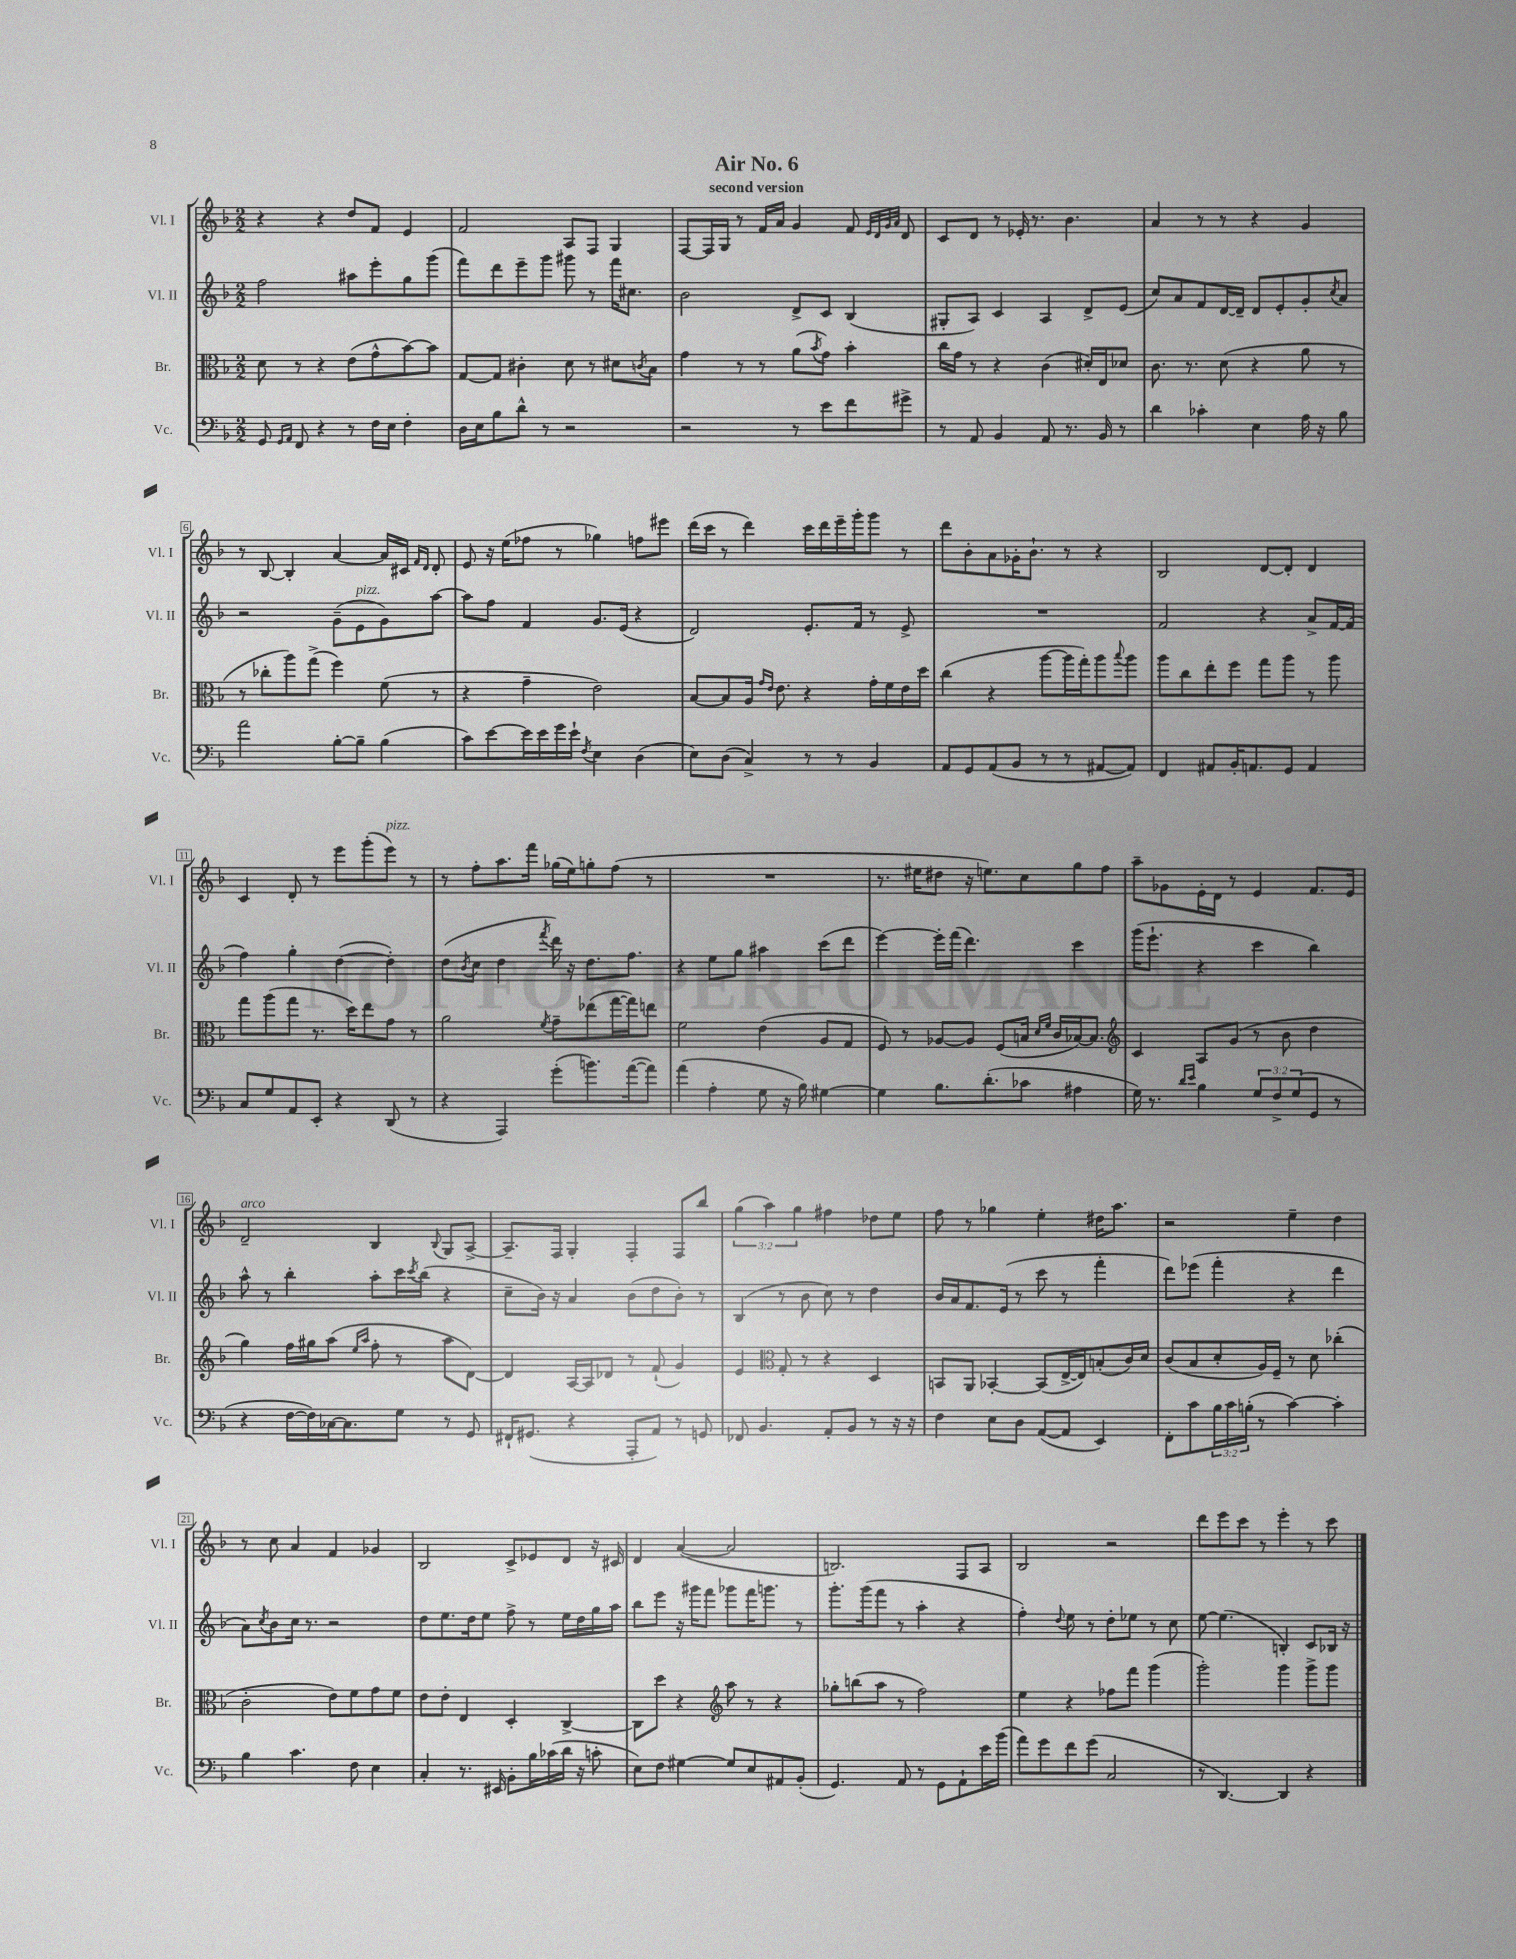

**kern	**kern	**kern	**kern
*staff4	*staff3	*staff2	*staff1
*clefF4	*clefC3	*clefG2	*clefG2
*k[b-]	*k[b-]	*k[b-]	*k[b-]
*M2/2	*M2/2	*M2/2	*M2/2
8GG	8d	2ff	4r
16qqGG	.	.	.
16qqAA	.	.	.
8FF	8r	.	.
4r	4r	.	4r
8r	(8e	8aa#	8dd
16F	8g^^	8eee'	8f
16E	.	.	.
4F'	[8b-)	8gg	4e
.	8b-]	(8ggg	.
=	=	=	=
16D	[8G	8fff)	2f
16E	.	.	.
8B-	8G]	8ddd	.
8d^^	4c#'	8eee~	.
8r	.	8ggg	.
2r	8d	8ggg#	8A
.	8r	8r	8F
.	8d#	16fff	4G
.	.	8.cc#	.
.	8qc	.	.
.	8B-	.	.
=	=	=	=
2r	4g	2b-	[8F
.	.	.	16F]
.	.	.	16G
.	8r	.	8r
.	8r	.	16f
.	.	.	16a
8r	(8a	8d^	4g
.	8qb-	.	.
8e	8g)	8c	.
8f	4b-'	(4B-	8f
.	.	.	32qqe
.	.	.	32qqd
.	.	.	32qqg
.	.	.	32qqa
8g#^	.	.	8d
=	=	=	=
8r	16cc	8G#'	8c
.	16g	.	.
8AA	8r	8A)	8d
4BB-	4r	4c	8r
.	.	.	16e-'
.	.	.	8.r
8AA	(4c	4A	.
8.r	.	.	4.b-
.	16d#')	8d^	.
16BB-	16E	.	.
8r	8d-	(8e	.
=	=	=	=
4d	8.c	8cc)	4a
.	.	8a	.
.	8.r	.	.
4c-'	.	8f	8r
.	(8d	[16d	8r
.	.	16d~]	.
4E	4r	8d	4r
.	.	8e'	.
16A	8a	8g'	4g
16r	.	.	.
.	.	8qcc	.
8B-	8r	8a	.
=	=	=	=
2a	8r	2r	8r
.	8cc-'	.	[8B-
.	8aa)	.	4B-']
.	(8gg^	.	.
[8B-'	4ff)	(8g~	[4a
8B-~]	.	8e	.
(4B-	(8f	8g)	16a]
.	.	.	16c#
.	.	.	16qqf
.	.	.	16qqd
.	8r	[8aa	8d'
=	=	=	=
8c)	4r	8aa]	8e
[8e	.	8ff	16r
.	.	.	(16ee
16e]	4g~	4f	8ff-
16e	.	.	.
16g	.	.	8r
16e`	.	.	.
8qF	.	.	.
4E	2e)	8.g	4gg-)
.	.	(16e	.
(4D	.	4r	8ff
.	.	.	8eee#
=	=	=	=
8E)	[8B-	2d)	(16ddd
.	.	.	16ccc
(8D	8B-]	.	8r
4C^)	16A	.	4ddd)
.	16qqg	.	.
.	16qqe	.	.
.	8.e	.	.
8r	4r	8.e'	16ccc
.	.	.	16ddd
8r	.	.	16eee~
.	.	16f	16ggg'
4BB-	16g'	8r	8ggg
.	16f	.	.
.	16e	8e^	8r
.	16dd	.	.
=	=	=	=
8AA	(4cc	1r	8ddd
8GG	.	.	8b-'
(8AA	4r	.	8a
8BB-	.	.	16g-'
.	.	.	8.b-`
8r	[8aa	.	.
8r	16aa]	.	8r
.	16gg')	.	.
[8AA#	8aa	.	4r
.	8qqbb-	.	.
8AA#])	8aa	.	.
=	=	=	=
4FF	8aa	2f	2B-
.	8cc	.	.
8AA#	8ee'	.	.
16BB-'	8ff	.	.
8.AA	.	.	.
.	8gg	4r	[8d
8GG	8aa	.	8d']
4AA	8r	8a^	4d
.	8aa	[16f	.
.	.	(16f]	.
=	=	=	=
8C	8gg	4ff)	4c
8G	(8aa	.	.
8AA	8gg	4gg'	8d'
8EE'	8.r	.	8r
4r	.	([4dd	8eee
.	16dd)	.	.
.	8ee	.	(8ggg'
(8DD	8g	4dd'])	8eee)
8r	8r	.	8r
=	=	=	=
4r	2a	(8dd	8r
.	.	8qb-	.
.	.	8cc	8ff'
4AAA)	.	4dd	8.aa
.	.	.	16fff
.	8qf	8qfff	.
(8g'	8g~	16ddd)	(16gg-
.	.	16r	16ee)
8.b)	(8ee-	8.dd	8gg'
.	[16gg	.	(8ff
([16a	16gg])	8.ff	.
8a])	8ee	.	8r
=	=	=	=
(4a	2f	4r	1r
4A'	.	8ee	.
.	.	8gg	.
8G	(4e	4aa#	.
16r	.	.	.
16B-)	.	.	.
[4G#	8A	(8ccc	.
.	8G	8ddd	.
=	=	=	=
4G#]	8F)	[4eee)	8.r
.	8r	.	.
.	.	.	16ee#
8.B-	[8A-	16eee']	8dd#
.	.	(16fff	.
.	8A-]	4.ddd)	16r
(8.d'	.	.	8.ee)
.	(8F	.	.
8c-	16B	.	8cc
.	16qqd	.	.
.	16qqf	.	.
.	16c	.	.
4A#	[16B-)	4ccc	8gg
.	8.B-]	.	.
.	.	.	8ff
=	=	=	=
*	*clefG2	*	*
16G)	4c	(16ggg	8aa~
8.r	.	8.eee`	.
.	.	.	8g-
16qqd	.	.	.
16qqe	.	.	.
4B-	8A	4r	16e'
.	.	.	16d
.	(8g	.	8r
12G	8r	4ccc	4e
12F^	.	.	.
.	8b-	.	.
(12G	.	.	.
8GG	4dd	4bb-)	8.f
8r	.	.	.
.	.	.	16e
=	=	=	=
4r	4gg)	8aa^^	2d~
.	.	8r	.
[16F	16ff	4bb-'	.
16F])	16gg#	.	.
[16C-	(8aa	.	.
8.C-]	.	.	.
.	16qqee	.	.
.	16qqaa	.	.
.	8ff'	8aa'	4B-
8G	8r	16ccc	.
.	.	8qccc	.
.	.	(16bb-	.
.	.	.	8qqB-
8r	8aa	4r	8G
8GG	[8d)	.	[8A^
=	=	=	=
16FF#`	4d]	8cc~	8.A~]
(8.GG#	.	.	.
.	.	16b-)	.
.	.	16r	16F
4r	[16A	4a	4G'
.	16A]	.	.
.	8d-	.	.
8AAA'	8r	(8b-	4F'
8AA)	(8f`	8dd	.
8r	4g)	8b-')	8F
8GG	.	8r	8bb-
=	=	=	=
8FF-	4e	(4B-	(6gg
4.BB-	.	.	.
.	.	.	6aa)
*	*clefC3	*	*
.	8G'	8r	.
.	.	.	6gg
.	8r	8b-	.
8AA'	4r	8cc)	4ff#
8BB-	.	8r	.
8r	4D	4dd	8dd-
16r	.	.	8ee
16r	.	.	.
=	=	=	=
4F	8BB	16b-	8ff
.	.	16a	.
.	8AA	8.f	8r
8E	[4BB-'	.	4gg-
.	.	(16e	.
8D	.	8r	.
([8AA	(8BB-]	8ccc	4ee'
8AA]	[16E^	8r	.
.	16E])	.	.
4EE)	(8B'	4fff'	16dd#
.	.	.	8.aa
.	16c)	.	.
.	16d	.	.
=	=	=	=
8FF'	(8c	8ddd)	2r
8c	8B-	(8eee-	.
24B-	8d'	4fff'	.
24c	.	.	.
(24B'	.	.	.
8r	16A)	.	.
.	16F~	.	.
[4c)	8r	4r	4ee~
.	8d	.	.
4c']	(4cc-'	4ddd	4dd
=	=	=	=
4B-	2c'	8a)	8r
.	.	8qcc	.
.	.	8b-	8cc
4.c	.	16cc	4a
.	.	8.r	.
.	8e)	2r	4f
8F	8f	.	.
4E	8g	.	4g-
.	8f	.	.
=	=	=	=
4C'	8e	8dd	2B-
.	8e'	8.ee	.
8.r	4E	.	.
.	.	16dd	.
.	.	8ee	.
16EE#	.	.	.
8BB-'	4D'	8ff^	8c^
16B-	.	8r	8e-
(16c-	.	.	.
16d	[4C^	16ee	8d
16r	.	16dd	.
8c'	.	16gg	16r
.	.	16aa	16c#
=	=	=	=
8E)	8C]	8bb-	4d
8F	8dd	8eee	.
[4G#	4r	16r	([4a
.	.	16ggg#	.
.	.	8fff	.
*	*clefG2	*	*
8G#]	8aa	8ggg-	2a]
8E	8r	16fff	.
.	.	8.ggg	.
8AA#	4r	.	.
(8BB-'	.	8r	.
=	=	=	=
4.GG)	8gg-'	8.ggg'	2.B)
.	(8bb	.	.
.	.	(16ggg	.
.	8aa	8fff	.
8AA	8r	8r	.
8r	2ff)	4aa'	.
8GG	.	.	.
8AA`	.	4r	8F
16e	.	.	8A
(16b-	.	.	.
=	=	=	=
8a)	4ee	4ff')	2B-
8g	.	.	.
.	.	8qqdd	.
8f	4r	8ee	.
(8g	.	8r	.
2C	8ff-	8dd'	2r
.	8fff	8ee-	.
.	(4ggg	8r	.
.	.	8cc	.
=	=	=	=
8r	2ggg')	[8ee	8ddd
[4.DD)	.	(4.ee]	8eee
.	.	.	8ccc
.	.	.	8r
4DD]	4ggg	4B')	4eee'
4r	8ggg^	8c	8r
.	8ggg	16B-	8ccc
.	.	16r	.
==	==	==	==
*-	*-	*-	*-
